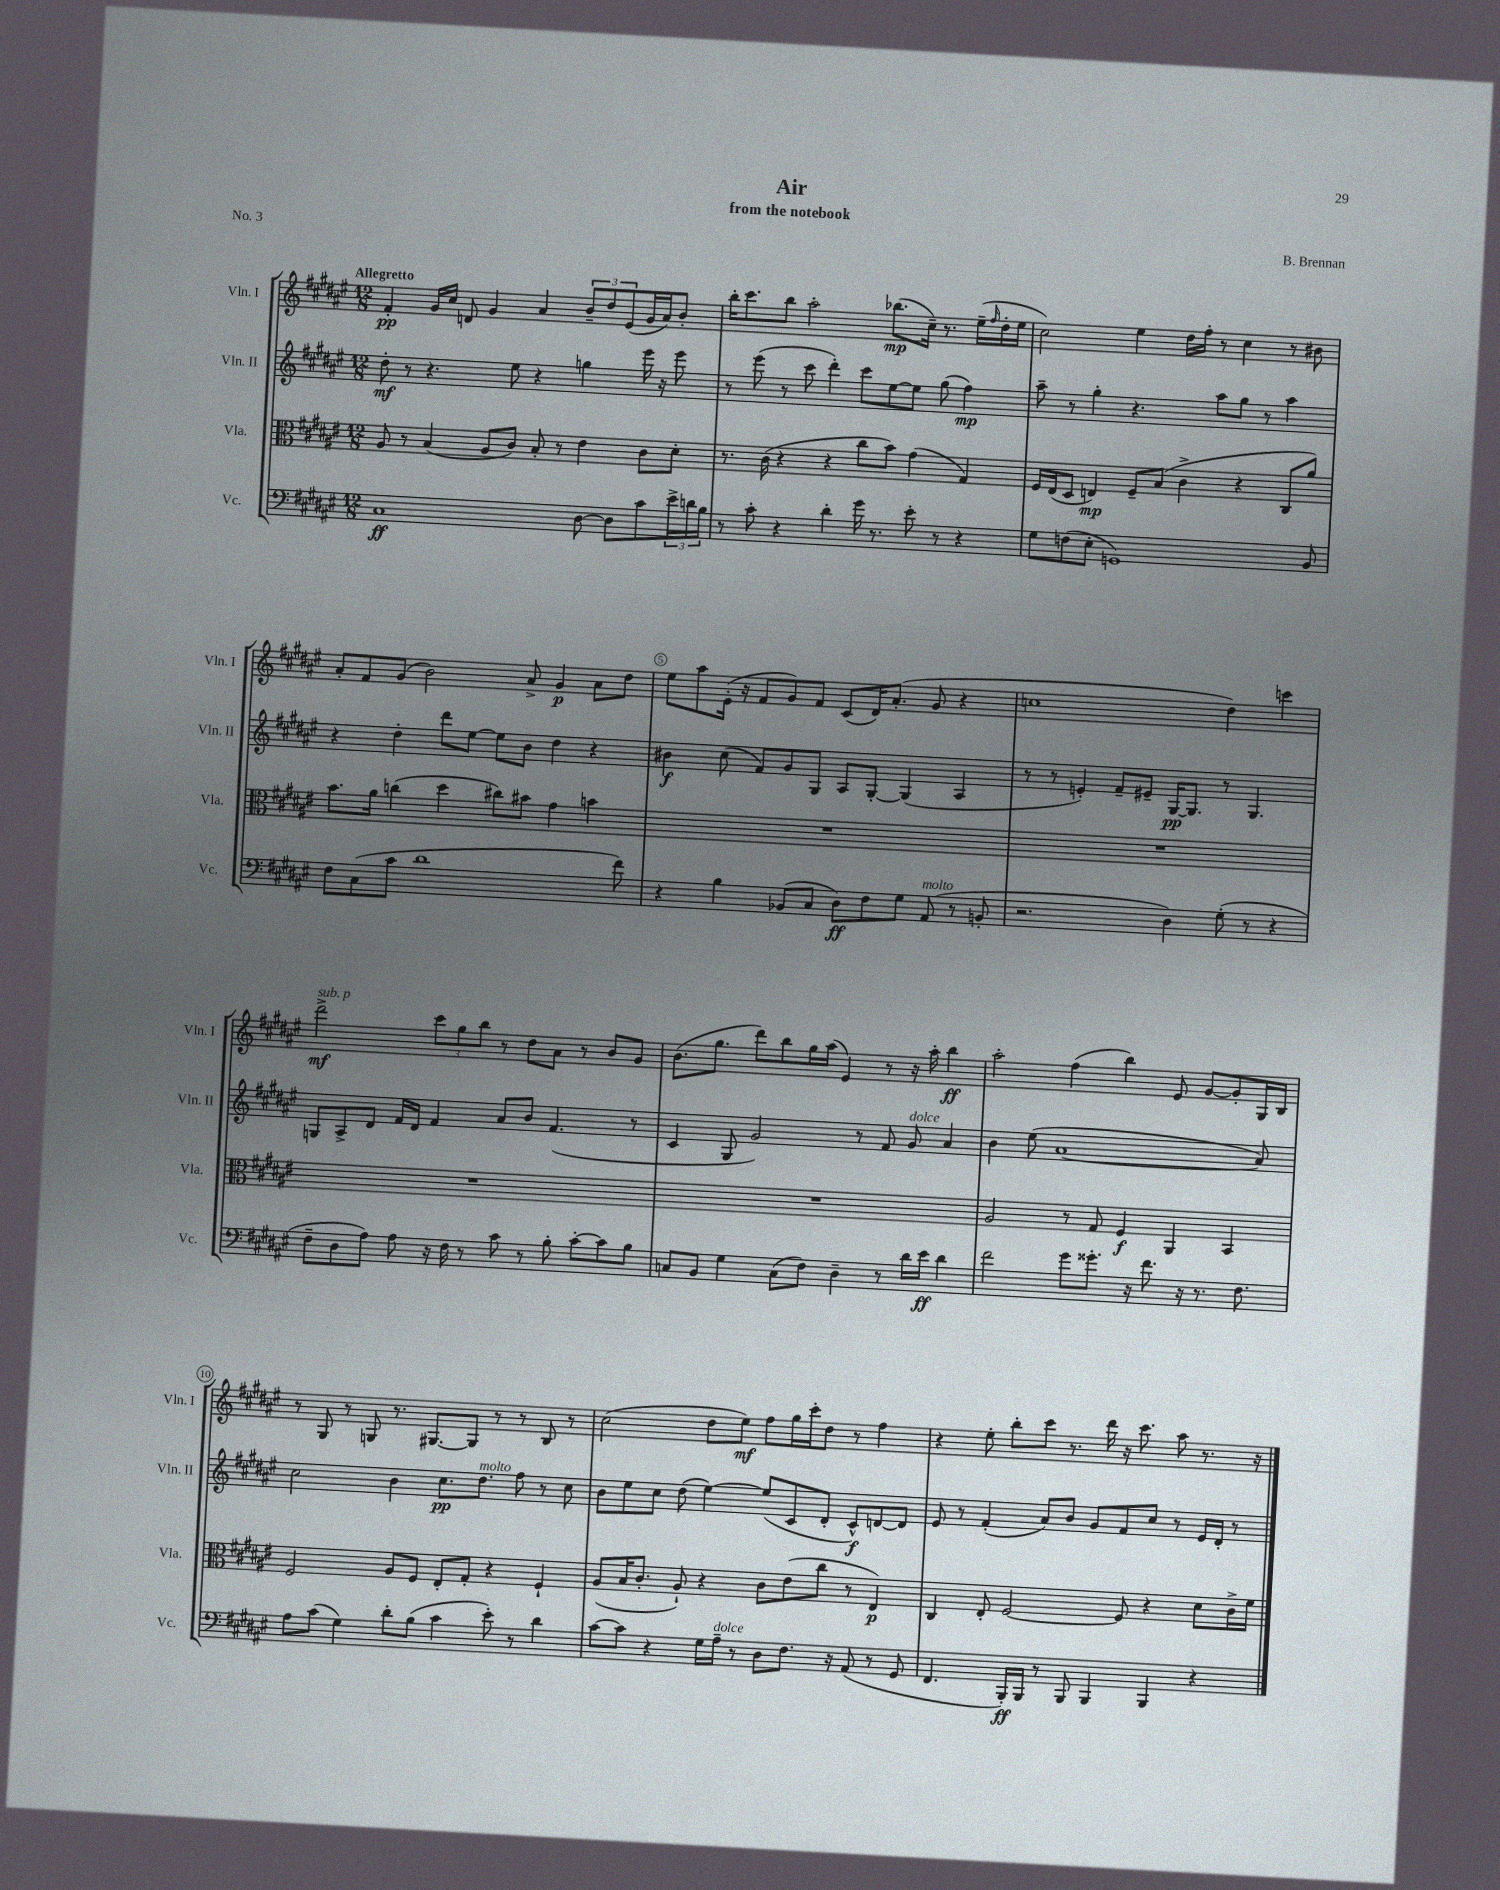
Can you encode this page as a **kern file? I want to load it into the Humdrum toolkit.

**kern	**dynam	**kern	**dynam	**kern	**dynam	**kern	**dynam
*part4	*part4	*part3	*part3	*part2	*part2	*part1	*part1
*staff4	*staff4	*staff3	*staff3	*staff2	*staff2	*staff1	*staff1
*I"Vc.	*	*I"Vla.	*	*I"Vln. II	*	*I"Vln. I	*
*I'Vc.	*	*I'Vla.	*	*I'Vln. II	*	*I'Vln. I	*
*clefF4	*	*clefC3	*	*clefG2	*	*clefG2	*
*k[f#c#g#d#a#e#]	*	*k[f#c#g#d#a#e#]	*	*k[f#c#g#d#a#e#]	*	*k[f#c#g#d#a#e#]	*
*M12/8	*	*M12/8	*	*M12/8	*	*M12/8	*
=1	=1	=1	=1	=1	=1	=1	=1
!	!	!	!	!	!	!LO:TX:a:B:t=Allegretto	!
1C#	ff	8A#/	.	8dd#'\	mf	4f#'/	pp
.	.	8r	.	8r	.	.	.
.	.	(4B/	.	4.r	.	16g#/LL	.
.	.	.	.	.	.	16cc#/JJ	.
.	.	.	.	.	.	8dn/	.
.	.	8A#/L	.	.	.	4g#/	.
.	.	8c#/J)	.	8ee#\	.	.	.
.	.	8B'/	.	4r	.	4a#/	.
.	.	8r	.	.	.	.	.
[8D#\	.	4e#\	.	4ggn\	.	12b~/L	.
.	.	.	.	.	.	12dd#/	.
8D#\L]	.	.	.	.	.	.	.
.	.	.	.	.	.	(12e#/	.
8c#\	.	8c#\L	.	16eee#\	.	16g#/L	.
.	.	.	.	16r	.	16a#/J)	.
24e#^\L	.	8d#'\J	.	8eee#\	.	8b'/J	.
24dn\	.	.	.	.	.	.	.
24B\JJ	.	.	.	.	.	.	.
=2	=2	=2	=2	=2	=2	=2	=2
8r	.	8.r	.	8r	.	16bb'\KL	.
.	.	.	.	.	.	8.ccc#\	.
8c#'\	.	.	.	(8eee#\	.	.	.
.	.	(16c#\	.	.	.	.	.
4r	.	4r	.	8r	.	8bb\J	.
.	.	.	.	8ccc#\	.	2aa#'\	.
4d#'\	.	4r	.	4ddd#'\)	.	.	.
16g#\	.	8cc#\L	.	8ccc#\L	.	.	.
8.r	.	.	.	.	.	.	.
.	.	8b\J)	.	[8ee#\	.	(8.bb-X\L	mp
8e#'\	.	(4g#\	.	8ee#\J]	.	.	.
.	.	.	.	.	.	16cc#~\Jk)	.
8r	.	.	.	(8gg#\	.	8.r	.
4r	.	4G#/)	.	4ff#\)	mp	.	.
.	.	.	.	.	.	(16ee#~\LL	.
.	.	.	.	.	.	16qqff#/	.
.	.	.	.	.	.	16dd#'\	.
.	.	.	.	.	.	16ee#\JJ	.
=3	=3	=3	=3	=3	=3	=3	=3
8G#\L	.	16F#/LL	.	8aa#~\	.	2cc#\)	.
.	.	(16E#/J	.	.	.	.	.
(8Fn\	.	8D#/J	.	8r	.	.	.
8E#'\J	.	4En/)	mp	4gg#'\	.	.	.
1GGn)	.	.	.	.	.	.	.
.	.	8F#~/L	.	4.r	.	4ee#\	.
.	.	(8B/J	.	.	.	.	.
.	.	4c#^\	.	.	.	16dd#\LL	.
.	.	.	.	.	.	16ff#'\JJ	.
.	.	.	.	8aa#\L	.	8r	.
.	.	4r	.	8gg#\J	.	4cc#\	.
.	.	.	.	8r	.	.	.
.	.	8C#/L	.	4aa#\	.	8r	.
8BB/	.	8a#/J)	.	.	.	8b#X\	.
!!LO:LB:g=z
=4	=4	=4	=4	=4	=4	=4	=4
8F#\L	.	8.b\L	.	4r	.	8a#'/L	.
(8C#\	.	.	.	.	.	8f#/	.
.	.	16a#\Jk	.	.	.	.	.
8c#\J	.	(4ccn\	.	4dd#'\	.	(8g#/J	.
1d#	.	.	.	.	.	2b\)	.
.	.	4dd#\	.	8ddd#\L	.	.	.
.	.	.	.	[8ee#\J	.	.	.
.	.	8cc#X\L)	.	8ee#\L]	.	.	.
.	.	8b#X\J	.	8b\J	.	8a#^/	.
.	.	4g#\	.	4dd#\	.	4g#/	p
.	.	4bn\	.	4r	.	8a#\L	.
8f#\)	.	.	.	.	.	8dd#\J	.
=5	=5	=5	=5	=5	=5	=5	=5
4r	.	1.r	.	4b#X\	f	8ee#\L	.
.	.	.	.	.	.	8aa#\	.
4B\	.	.	.	(8cc#\	.	(16e#'\Jk	.
.	.	.	.	.	.	16r	.
.	.	.	.	8f#/L)	.	8f#/L	.
(8BB-X/L	.	.	.	8g#/	.	8g#/)	.
8C#/J	.	.	.	8G#/J	.	8f#/J	.
8D#\L)	ff	.	.	8A#/L	.	(8c#/L	.
8F#\	.	.	.	[8G#'/J	.	16d#/K)	.
.	.	.	.	.	.	(8.a#'/J	.
8G#\J	.	.	.	(4G#/]	.	.	.
!LO:TX:a:i:t=molto	!	!	!	!	!	!	!
(8AA#/	.	.	.	.	.	8g#/	.
8r	.	.	.	4A#/	.	4r	.
8BBn'/	.	.	.	.	.	.	.
=6	=6	=6	=6	=6	=6	=6	=6
2.r	.	1.r	.	8r	.	1ccn	.
.	.	.	.	8r	.	.	.
.	.	.	.	4en'/)	.	.	.
.	.	.	.	8f#~/L	.	.	.
.	.	.	.	8e#X~/J	.	.	.
4D#\)	.	.	.	[16G#/KL	pp	.	.
.	.	.	.	8.G#/J]	.	.	.
(8G#'\	.	.	.	8r	.	4dd#\)	.
8r	.	.	.	4.G#/	.	.	.
4r	.	.	.	.	.	4cccn\	.
!!LO:LB:g=z
=7	=7	=7	=7	=7	=7	=7	=7
!	!	!	!	!	!	!LO:TX:a:i:t=sub. p	!
8F#~\L	.	1.r	.	8Gn/L	.	2ddd#^\	mf
8D#\	.	.	.	8A#^/	.	.	.
8A#\J)	.	.	.	8d#/J	.	.	.
8A#\	.	.	.	16f#/LL	.	.	.
.	.	.	.	16d#/JJ	.	.	.
16r	.	.	.	4f#/	.	12ccc#\L	.
16F#\	.	.	.	.	.	.	.
.	.	.	.	.	.	12gg#\	.
8r	.	.	.	.	.	.	.
.	.	.	.	.	.	12bb\J	.
8c#\	.	.	.	8a#/L	.	8r	.
8r	.	.	.	8b/J	.	8dd#\L	.
8B'\	.	.	.	(4.f#/	.	8a#\J	.
[8c#'\L	.	.	.	.	.	8r	.
8c#\]	.	.	.	.	.	8b/L	.
8B\J	.	.	.	8r	.	8g#/J	.
=8	=8	=8	=8	=8	=8	=8	=8
8Cn/L	.	1.r	.	4c#/	.	(8.b\L	.
8BB/J	.	.	.	.	.	.	.
.	.	.	.	.	.	8.gg#\J	.
4G#\	.	.	.	8G#/	.	.	.
.	.	.	.	2g#/)	.	8ddd#\L)	.
(8C\L	.	.	.	.	.	8bb\	.
8F#\J)	.	.	.	.	.	16gg#\L	.
.	.	.	.	.	.	(16aa#\JJ	.
4D#~\	.	.	.	.	.	4e#/)	.
.	.	.	.	8r	.	.	.
8r	.	.	.	8f#/	.	8r	.
!	!	!	!	!LO:TX:a:i:t=dolce	!	!	!
16d#\LL	.	.	.	8g#/	.	16r	.
16e#\JJ	ff	.	.	.	.	16aa#'\	.
4d#\	.	.	.	4a#/	.	4bb\	ff
=9	=9	=9	=9	=9	=9	=9	=9
2f#\	.	2A#/	.	4b\	.	2aa#'\	.
.	.	.	.	(8ee#\	.	.	.
.	.	.	.	[1a#	.	.	.
8g#\L	.	8r	.	.	.	(4ff#\	.
8.g##X'\J	.	8G#/	.	.	.	.	.
.	.	4F#/	f	.	.	4bb\)	.
16r	.	.	.	.	.	.	.
8.f#\	.	.	.	.	.	.	.
.	.	4AA#/	.	.	.	8e#/	.
16r	.	.	.	.	.	.	.
8.r	.	.	.	.	.	[8g#/L	.
.	.	4BB/	.	.	.	8g#'/]	.
8.F#\	.	.	.	.	.	.	.
.	.	.	.	8a#/])	.	16G#/L	.
.	.	.	.	.	.	16B/JJ	.
!!LO:LB:g=z
=10	=10	=10	=10	=10	=10	=10	=10
8A#\L	.	2F#/	.	2cc#\	.	8r	.
(8c#\J	.	.	.	.	.	8G#/	.
4G#\)	.	.	.	.	.	8r	.
.	.	.	.	.	.	8Gn/	.
8d#'\L	.	8A#/L	.	4b\	.	8.r	.
(8B\J	.	8F#/J	.	.	.	.	.
.	.	.	.	.	.	[8.G#X/L	.
4c#\	.	8E#'/L	.	8.cc#\L	pp	.	.
.	.	8G#'/J	.	.	.	8G#/J]	.
!	!	!	!	!LO:TX:a:i:t=molto	!	!	!
.	.	.	.	8.dd#\J	.	.	.
8e#'\)	.	4r	.	.	.	8r	.
8r	.	.	.	8ff#\	.	8r	.
4d#\	.	4F#`/	.	8r	.	8B/	.
.	.	.	.	8cc#\	.	8r	.
=11	=11	=11	=11	=11	=11	=11	=11
[8c#\L	.	(8A#/L	.	8b\L	.	(2cc#\	.
8c#\J]	.	16B/K	.	8ee#\	.	.	.
.	.	8.c#'/J	.	.	.	.	.
4r	.	.	.	8cc#\J	.	.	.
.	.	8A#`/)	.	(8dd#\	.	.	.
16G#\LL	.	4r	.	[4ee#\)	.	8dd#\L	.
!LO:TX:a:i:t=dolce	!	!	!	!	!	!	!
16A#~\JJ	.	.	.	.	.	.	.
8r	.	.	.	.	.	8ee#\J)	mf
8D#\L	.	8c#\L	.	(8ee#/L]	.	8ff#\L	.
8.F#\J	.	(8e#\	.	8c#/	.	16gg#\L	.
.	.	.	.	.	.	16ccc#'\J	.
.	.	8cc#\J	.	8d#'/J	.	8dd#\J	.
16r	.	.	.	.	.	.	.
(8AA#/	.	8r	.	8c#^^/L)	f	8r	.
8r	.	4E#/)	p	[8dn/	.	4ff#\	.
8GG#/	.	.	.	8d/J]	.	.	.
=12	=12	=12	=12	=12	=12	=12	=12
4.FF#/	.	4C#/	.	8e#/	.	4r	.
.	.	.	.	8r	.	.	.
.	.	8E#'/	.	(4f#'/	.	8ee#'\	.
16BBB'/LL)	ff	[2F#/	.	.	.	8bb'\L	.
16BBB/JJ	.	.	.	.	.	.	.
8r	.	.	.	8a#/L)	.	8ccc#\J	.
8BBB/	.	.	.	8b/J	.	8.r	.
4BBB/	.	.	.	8g#/L	.	.	.
.	.	.	.	.	.	16ddd#\	.
.	.	8F#/]	.	8f#/	.	16r	.
.	.	.	.	.	.	8.ccc#\	.
4BBB/	.	4r	.	8cc#/J	.	.	.
.	.	.	.	8r	.	8aa#\	.
4r	.	8d#\L	.	16e#/LL	.	8.r	.
.	.	.	.	16d#'/JJ	.	.	.
.	.	16c#^\L	.	8r	.	.	.
.	.	16f#\JJ	.	.	.	16r	.
==	==	==	==	==	==	==	==
*-	*-	*-	*-	*-	*-	*-	*-
